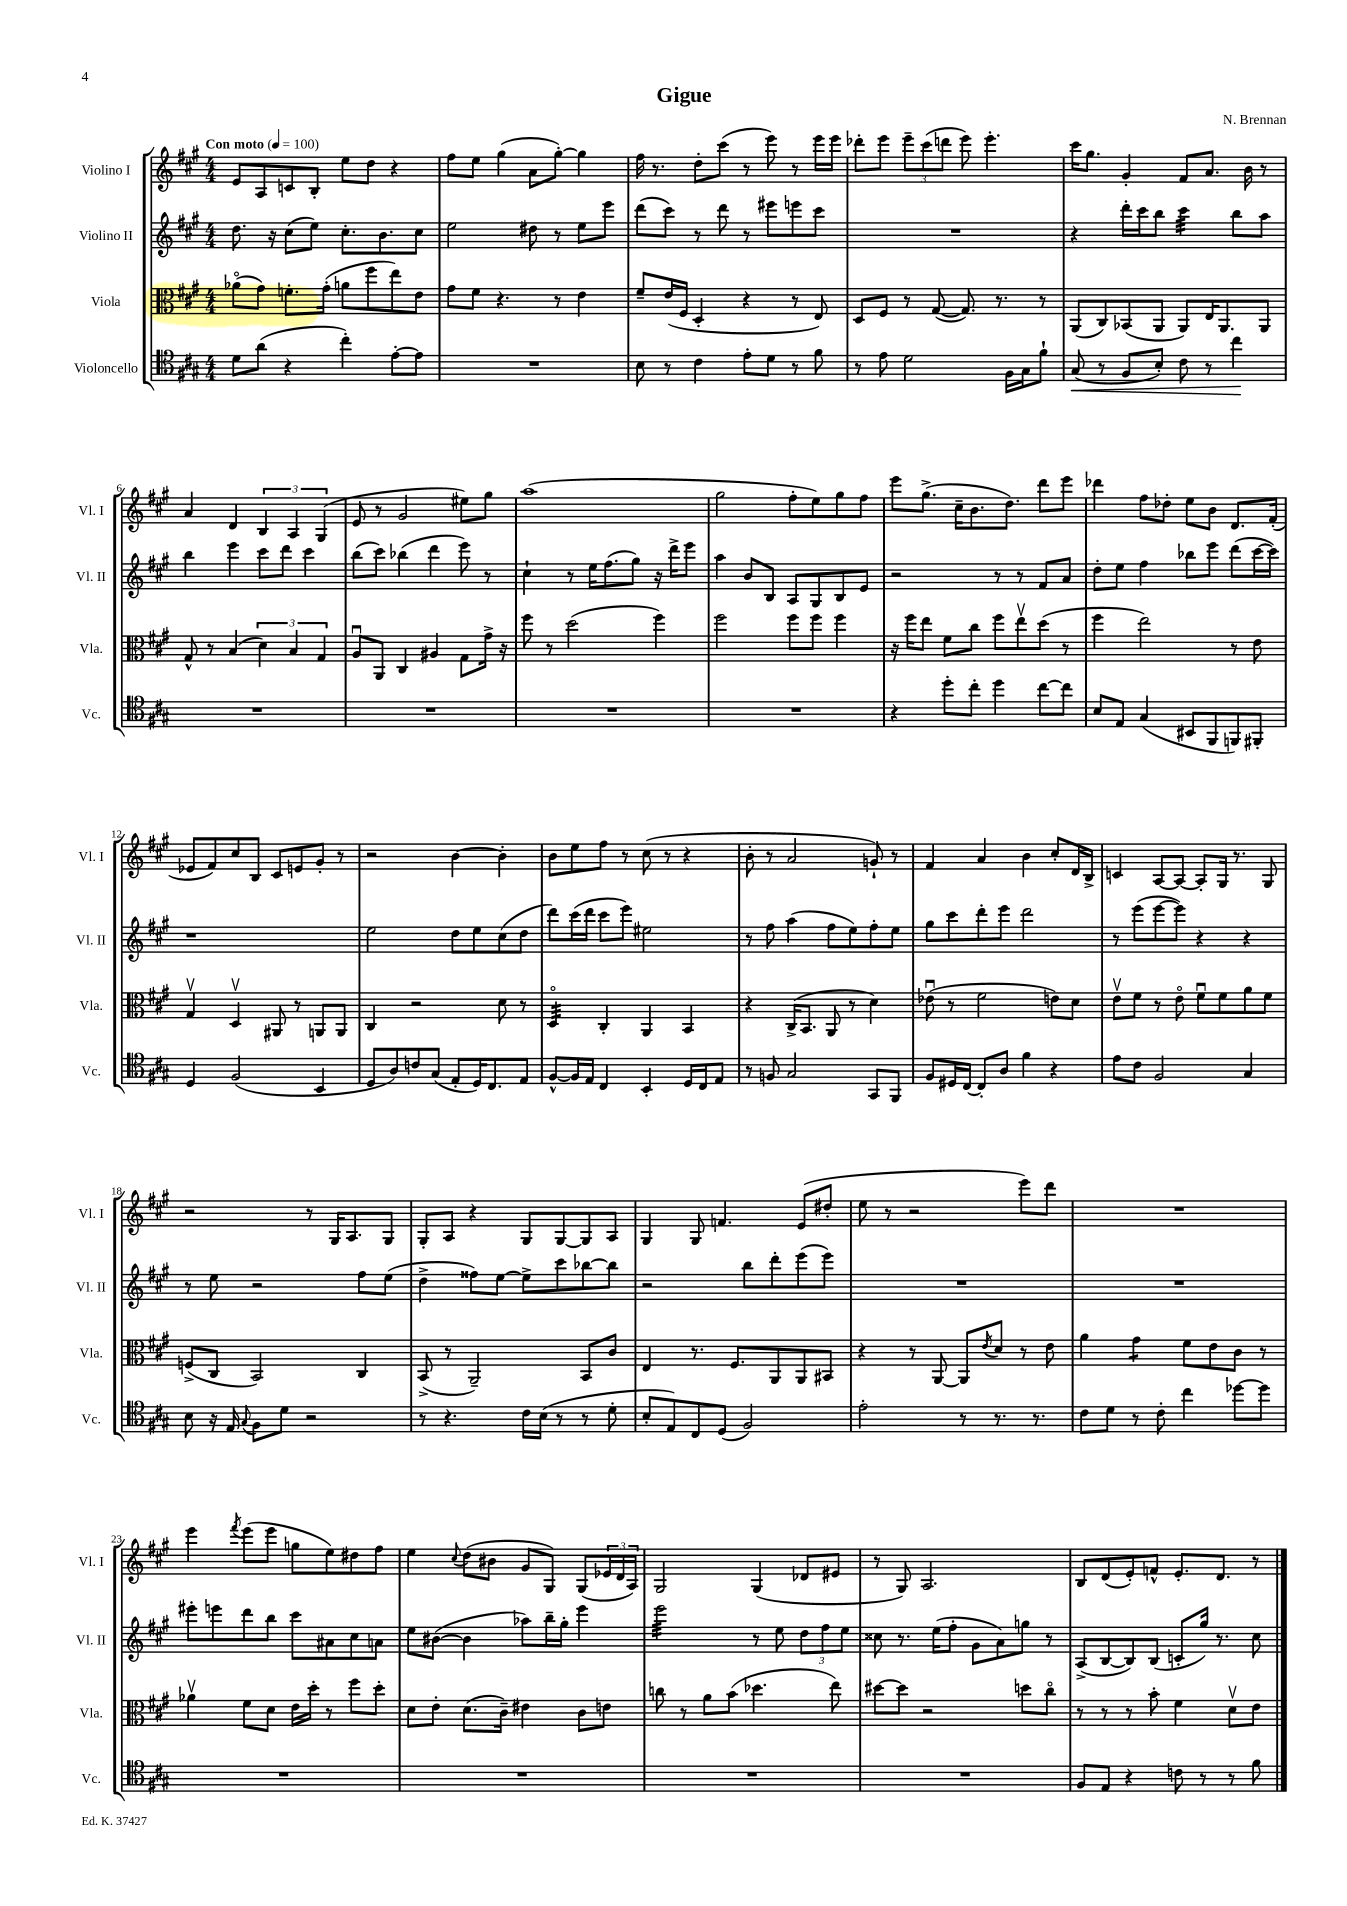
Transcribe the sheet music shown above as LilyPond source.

\header { title = "Gigue" composer = "N. Brennan" }
<<
\new StaffGroup <<
\new Staff = "s0" \with { instrumentName = "Violino I" shortInstrumentName = "Vl. I" } {
    \clef treble \key a \major \numericTimeSignature \time 4/4 \tempo "Con moto" 4 = 100
    e'8 a8 c'8 b8-. e''8 d''8 r4 |
    fis''8 e''8 gis''4( a'8 gis''8~-.) gis''4 |
    fis''16 r8. d''8-. cis'''8( r8 e'''8) r8 e'''16 e'''16 |
    des'''8-. e'''8 \tuplet 3/2 { e'''8-- cis'''8( d'''8 } e'''8) e'''4.-. |
    cis'''16 gis''8. gis'4-. fis'8 a'8. b'16 r8 |
    a'4 d'4 \tuplet 3/2 { b4 a4 gis4( } |
    e'8 r8 gis'2 eis''8) gis''8 |
    a''1( |
    gis''2 fis''8-. e''8) gis''8 fis''8 |
    e'''8 gis''8.->( cis''16-- b'8. d''8.) d'''8 e'''8 |
    des'''4 fis''8 des''8-. e''8 b'8 d'8. fis'16-.( |
    ees'8 fis'8) cis''8 b8 cis'8 e'8 gis'8-. r8 |
    r2 b'4~ b'4-. |
    b'8 e''8 fis''8 r8 cis''8( r8 r4 |
    b'8-. r8 a'2 g'8-!) r8 |
    fis'4 a'4 b'4 cis''8-. d'16 b16-> |
    c'4 a8~ a8~ a8-. gis16 r8. gis8 |
    r2 r8 gis16 a8. gis8 |
    gis8-. a8 r4 gis8 gis8~ gis8 a8 |
    gis4 gis8 f'4. e'8( dis''8-. |
    e''8 r8 r2 e'''8) d'''8 |
    R1 |
    e'''4 \acciaccatura { fis'''8 } e'''8( e'''8 g''8 e''8) dis''8 fis''8 |
    e''4 \appoggiatura { cis''8 } d''8( bis'8 gis'8 gis8) gis8( \tuplet 3/2 { ees'16 d'16 a16) } |
    gis2 gis4( des'8 eis'8 |
    r8 gis8) a2. |
    b8 d'8( e'8-.) f'8-^ e'8.-. d'8. r8 \bar "|." |
}
\new Staff = "s1" \with { instrumentName = "Violino II" shortInstrumentName = "Vl. II" } {
    \clef treble \key a \major \numericTimeSignature \time 4/4
    d''8. r16 cis''8( e''8) cis''8.-. b'8. cis''8 |
    e''2 dis''8 r8 e''8 e'''8 |
    d'''8( cis'''8) r8 d'''8 r8 eis'''8 e'''8 cis'''8 |
    R1 |
    r4 d'''16-. cis'''16 b''8 cis'''4:32 b''8 a''8 |
    b''4 e'''4 cis'''8 d'''8 cis'''4 |
    b''8( cis'''8) bes''4( d'''4 e'''8) r8 |
    cis''4-! r8 e''16 fis''8.( gis''8) r16 d'''16-> e'''8 |
    a''4 b'8 b8 a8 gis8 b8 e'8 |
    r2 r8 r8 fis'8 a'8 |
    d''8-. e''8 fis''4 bes''8 e'''8 d'''8( cis'''16~ cis'''16) |
    r1 |
    e''2 d''8 e''8 cis''8( d''8 |
    d'''8) cis'''16( d'''16 cis'''8 e'''8) eis''2 |
    r8 fis''8 a''4( fis''8 e''8) fis''8-. e''8 |
    gis''8 cis'''8 d'''8-. e'''8 d'''2 |
    r8 e'''8( e'''8~ e'''8) r4 r4 |
    r8 e''8 r2 fis''8 e''8( |
    d''4-> fisis''8) e''8~ e''8-> cis'''8 bes''8~ bes''8 |
    r2 b''8 d'''8-. e'''8( e'''8) |
    R1 |
    R1 |
    eis'''8-. e'''8 d'''8 b''8 cis'''8 ais'8 cis''8 a'8 |
    e''8 bis'8~( bis'4 aes''8) b''16-- gis''16-. e'''4 |
    e'''2:32 r8 e''8 \tuplet 3/2 { d''8 fis''8 e''8 } |
    cisis''8 r8. e''16( fis''8-. gis'8 a'8) g''8 r8 |
    a8->( b8~ b8) b8( c'8-. gis''16) r8. cis''8 \bar "|." |
}
\new Staff = "s2" \with { instrumentName = "Viola" shortInstrumentName = "Vla." } {
    \clef alto \key a \major \numericTimeSignature \time 4/4
    aes'8\flageolet( gis'8) f'8.-. gis'16-.( a'8 fis''8 e''8) e'8 |
    gis'8 fis'8 r4. r8 e'4 |
    fis'8-- e'16( fis16 d4-. r4 r8 e8) |
    d8 fis8 r8 gis8~( gis8.) r8. r8 |
    a,8( cis8) bes,8( a,8 a,8) e16 a,8. a,8 |
    gis8-^ r8 b4( \tuplet 3/2 { d'4) b4 gis4 } |
    a8\downbow a,8 cis4 ais4 gis8 gis'16-> r16 |
    fis''8 r8 d''2( fis''4) |
    fis''2 fis''8 fis''8 fis''4 |
    r16 fis''16 e''8 fis'8 cis''8 fis''8 e''8\upbow d''8( r8 |
    fis''4 e''2) r8 e'8 |
    gis4\upbow d4\upbow ais,8 r8 a,8 a,8 |
    cis4 r2 d'8 r8 |
    d4:32\flageolet cis4-. a,4 b,4 |
    r4 cis16->( b,8. a,8 r8 d'4) |
    ees'8\downbow( r8 fis'2 e'8) d'8 |
    e'8\upbow fis'8 r8 e'8\flageolet fis'8\downbow fis'8 a'8 fis'8 |
    f8->( cis8 b,2) cis4 |
    b,8->( r8 a,2--) b,8 cis'8 |
    e4 r8. fis8. a,8 a,8 bis,8 |
    r4 r8 a,8~ a,8 \acciaccatura { e'8 } d'8 r8 e'8 |
    a'4 gis'4:8 fis'8 e'8 cis'8 r8 |
    aes'4\upbow fis'8 d'8 e'16 d''16-. r8 fis''8 d''8-. |
    d'8 e'8-. d'8.( cis'16--) eis'4 cis'8 e'8 |
    c''8 r8 a'8 b'8( des''4. e''8) |
    dis''8~ dis''8 r2 d''8 cis''8\flageolet |
    r8 r8 r8 b'8-. fis'4 d'8\upbow e'8 \bar "|." |
}
\new Staff = "s3" \with { instrumentName = "Violoncello" shortInstrumentName = "Vc." } {
    \clef tenor \key a \major \numericTimeSignature \time 4/4
    d'8 a'8( r4 cis''4-.) e'8~-. e'8 |
    R1 |
    b8 r8 cis'4 e'8-. d'8 r8 fis'8 |
    r8 e'8 d'2 fis16 gis16 fis'8-! |
    gis8\<( r8 fis8 b8-.) cis'8 r8 cis''4\! |
    R1 |
    R1 |
    R1 |
    R1 |
    r4 d''8-. cis''8-. d''4 cis''8~ cis''8 |
    b8 e8 gis4( bis,8 fis,8 f,8) fis,8-. |
    d4 fis2( b,4 |
    d8 a8) c'8 gis8( e8-. d16) cis8. e8 |
    fis8~-^ fis16 e16 cis4 b,4-. d16 cis16 e8 |
    r8 f8 gis2 gis,8 fis,8 |
    fis8 dis16 cis16~ cis8-. a8 fis'4 r4 |
    e'8 cis'8 fis2 gis4 |
    b8 r16 e16 \appoggiatura { gis8 } fis8 d'8 r2 |
    r8 r4. cis'16 b16( r8 r8 d'8-. |
    b8-. e8) cis8 d8( fis2) |
    e'2-. r8 r8. r8. |
    cis'8 d'8 r8 cis'8-. cis''4 des''8~ des''8 |
    R1 |
    R1 |
    R1 |
    R1 |
    fis8 e8 r4 c'8 r8 r8 fis'8 \bar "|." |
}
>>
>>
